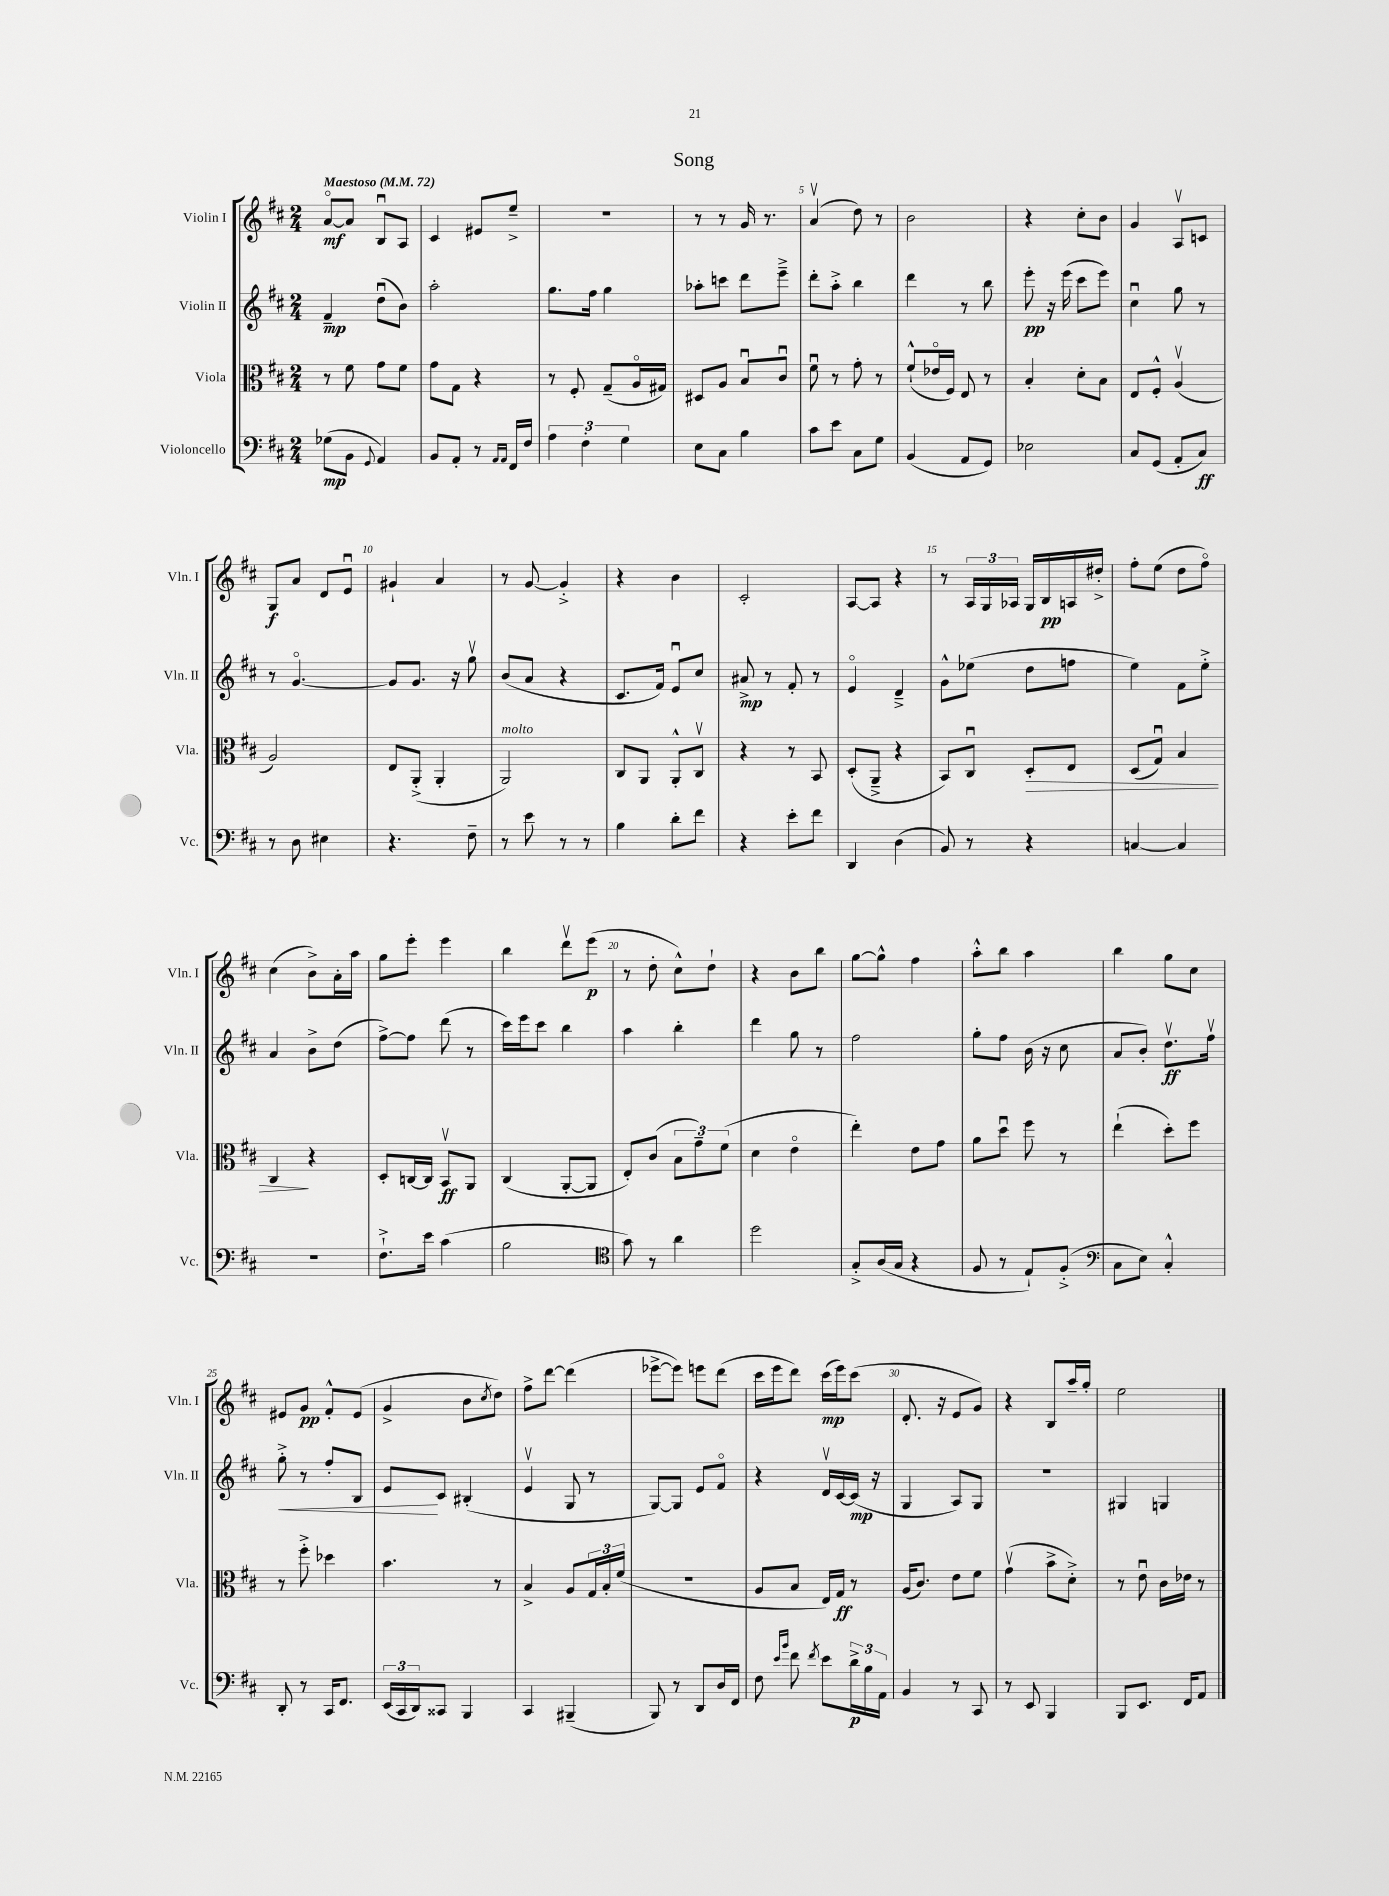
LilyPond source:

\header { title = "Song" }
<<
\new StaffGroup <<
\new Staff = "s0" \with { instrumentName = "Violin I" shortInstrumentName = "Vln. I" } {
    \clef treble \key d \major \numericTimeSignature \time 2/4 \tempo "Maestoso" 4 = 72
    a'8~\flageolet\mf a'8 b8\downbow a8 |
    cis'4 eis'8 e''8---> |
    R2 |
    r8 r8 g'16 r8. |
    a'4\upbow( d''8) r8 |
    b'2 |
    r4 cis''8-. b'8 |
    g'4 a8\upbow c'8 |
    g8\f a'8 d'8 e'8\downbow |
    gis'4-! a'4 |
    r8 g'8~ g'4-.-> |
    r4 b'4 |
    cis'2-. |
    a8~ a8 r4 |
    r8 \tuplet 3/2 { a16 g16 aes16 } g16 b16\pp a16 dis''16-.-> |
    fis''8-. e''8( d''8 fis''8\flageolet) |
    cis''4( b'8->) a'16-. a''16 |
    g''8 e'''8-. e'''4 |
    b''4 d'''8\upbow e'''8\p( |
    r8 d''8-. cis''8-^) d''8-! |
    r4 b'8 b''8 |
    g''8~ g''8-^ fis''4 |
    a''8-.-^ b''8 a''4 |
    b''4 g''8 cis''8 |
    eis'8 g'8\pp fis'8-.-^ eis'8( |
    g'4-> b'8 \acciaccatura { cis''8 } d''8) |
    fis''8-> d'''8~ d'''4( |
    ees'''8~-> ees'''8) e'''8 d'''8( |
    cis'''16 e'''16 d'''8) cis'''16\mp( e'''16) cis'''8( |
    d'8.-. r16 e'8 g'8) |
    r4 b8 a''16-- g''16-. |
    e''2 \bar "|." |
}
\new Staff = "s1" \with { instrumentName = "Violin II" shortInstrumentName = "Vln. II" } {
    \clef treble \key d \major \numericTimeSignature \time 2/4
    fis'4--\mp d''8\downbow( b'8) |
    a''2-. |
    g''8. fis''16 g''4 |
    aes''8-. c'''8 d'''8 e'''8---> |
    d'''8-. a''8-.-> b''4 |
    d'''4 r8 b''8 |
    e'''8-.\pp r16 e'''16( cis'''8 e'''8) |
    cis''4\downbow g''8 r8 |
    r8 g'4.~\flageolet |
    g'8 g'8. r16 g''8\upbow |
    b'8( a'8 r4 |
    cis'8. fis'16) e'8\downbow cis''8 |
    ais'8->\mp r8 fis'8-. r8 |
    e'4\flageolet d'4---> |
    g'8-^ ees''8( d''8 f''8 |
    e''4) fis'8 e''8-.-> |
    a'4 b'8-> d''8( |
    fis''8~->) fis''8 d'''8( r8 |
    cis'''16) e'''16 cis'''8 b''4 |
    a''4 b''4-. |
    d'''4 g''8 r8 |
    fis''2 |
    g''8-. fis''8 b'16( r16 cis''8 |
    a'8 b'8-.) d''8.\upbow\ff fis''16\upbow |
    g''8-.->\< r8 fis''8-. b8 |
    e'8\! cis'8 bis4-.( |
    e'4\upbow g8 r8 |
    g8~) g8 e'8 fis'8\flageolet |
    r4 d'16\upbow cis'16~ cis'16\mp( r16 |
    g4 a8) g8 |
    R2 |
    gis4 g4 \bar "|." |
}
\new Staff = "s2" \with { instrumentName = "Viola" shortInstrumentName = "Vla." } {
    \clef alto \key d \major \numericTimeSignature \time 2/4
    r8 fis'8 g'8 fis'8 |
    g'8 g8 r4 |
    r8 fis8-. g8--( a16\flageolet gis16) |
    dis8 a8 b8\downbow cis'8\downbow |
    fis'8\downbow r8 g'8-. r8 |
    fis'8-!-^( ees'16\flageolet fis16) e8 r8 |
    b4-. d'8-. b8 |
    e8 fis8-.-^ a4\upbow( |
    a2) |
    e8 a,8-.->( a,4-. |
    a,2^\markup { \italic "molto" }) |
    cis8 a,8 a,8-.-^ cis8\upbow |
    r4 r8 b,8 |
    d8-.( a,8---> r4 |
    b,8) cis8\downbow d8-.\> e8 |
    d8( g8\downbow) b4 |
    cis4\! r4 |
    d8-. c16~ c16 b,8\upbow\ff a,8 |
    cis4( a,8~-. a,8 |
    e8-.) cis'8( \tuplet 3/2 { b8 g'8--) fis'8( } |
    d'4 e'4\flageolet |
    e''4-.) e'8 g'8 |
    a'8 d''8\downbow fis''8 r8 |
    e''4-!( d''8-.) fis''8 |
    r8 fis''8-.-> des''4 |
    b'4. r8 |
    b4-> a8 \tuplet 3/2 { g16 b16-. fis'16( } |
    r2 |
    a8 b8 e16) g16\ff r8 |
    a16( cis'8.) e'8 fis'8 |
    g'4\upbow( b'8-> d'8-.->) |
    r8 e'8\downbow cis'16 ees'16 r8 \bar "|." |
}
\new Staff = "s3" \with { instrumentName = "Violoncello" shortInstrumentName = "Vc." } {
    \clef bass \key d \major \numericTimeSignature \time 2/4
    ges8\mp( b,8 \appoggiatura { g,8 } a,4) |
    b,8 a,8-. r8 \grace { a,16 a,16 } fis,16 fis16 |
    \tuplet 3/2 { a4 fis4-. g4 } |
    e8 cis8 b4 |
    cis'8 e'8 cis8 g8 |
    b,4( a,8 g,8) |
    ees2 |
    cis8 g,8( a,8-. cis8\ff) |
    r8 d8 eis4 |
    r4. fis8-- |
    r8 e'8 r8 r8 |
    b4 d'8-. fis'8 |
    r4 e'8-. fis'8 |
    d,4 d4( |
    b,8) r8 r4 |
    c4~ c4 |
    r2 |
    fis8.-!-> e'16 cis'4( |
    b2 |
    \clef tenor g'8) r8 a'4 |
    d''2 |
    g8-.-> a16( g16 r4 |
    fis8 r8 e8-!) fis8-.->( |
    \clef bass cis8 e8) cis4-.-^ |
    d,8-. r8 cis,16 fis,8. |
    \tuplet 3/2 { e,16( cis,16 d,16) } cisis,8 b,,4 |
    cis,4 bis,,4--( |
    b,,8) r8 d,8 d16 fis,16 |
    fis8 \grace { e'16 b'16 } fis'8 \acciaccatura { fis'8 } e'8 \tuplet 3/2 { d'16->\p b16 a,16 } |
    b,4 r8 cis,8 |
    r8 e,8 b,,4 |
    b,,8 e,8. fis,16 a,8 \bar "|." |
}
>>
>>
\layout { \context { \Score \override BarNumber.break-visibility = ##(#f #t #t) barNumberVisibility = #(every-nth-bar-number-visible 5) } }
